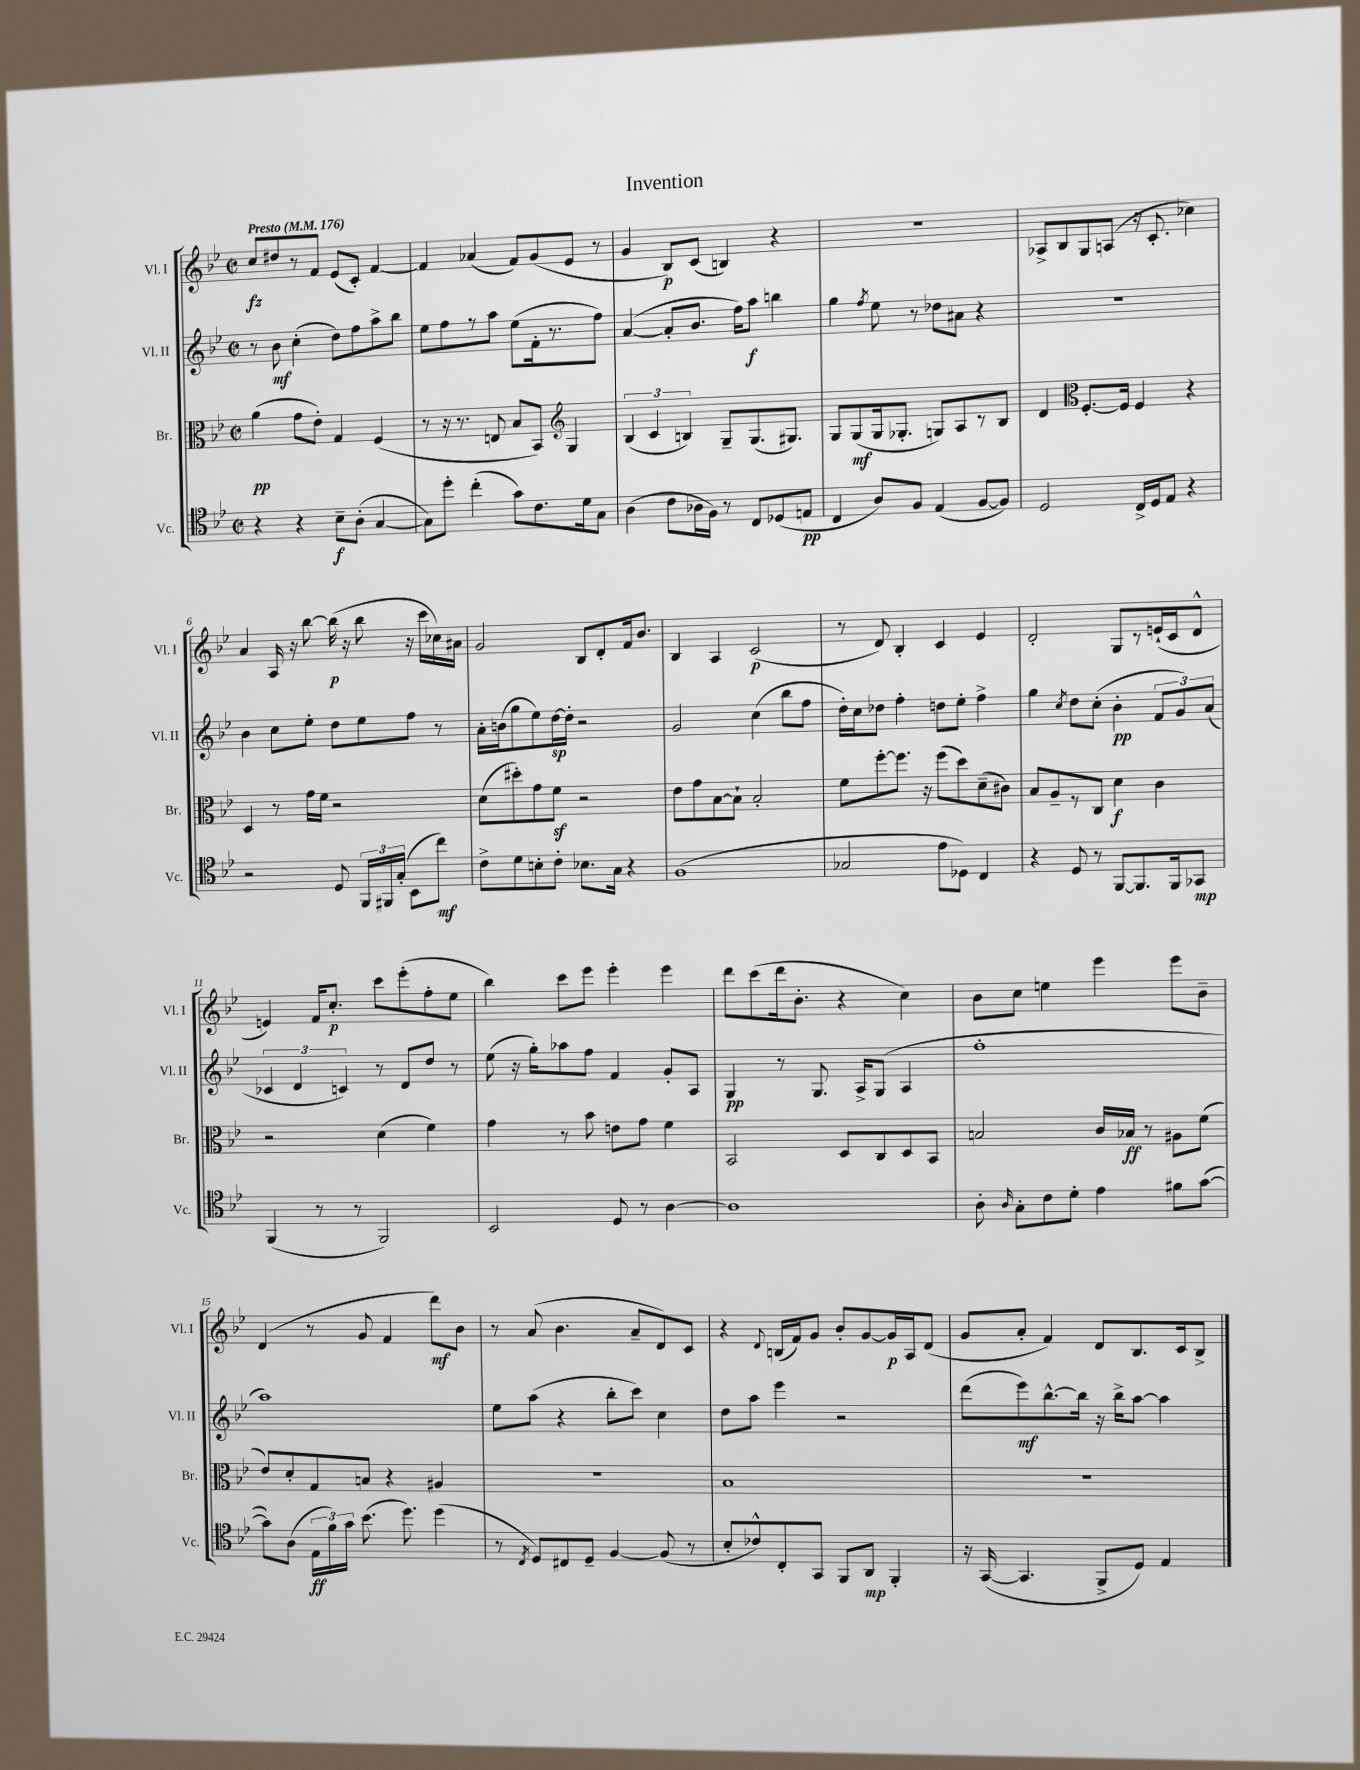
\header { title = "Invention" }
<<
\new StaffGroup <<
\new Staff = "s0" \with { instrumentName = "Vl. I" shortInstrumentName = "Vl. I" } {
    \clef treble \key bes \major \defaultTimeSignature \time 2/2 \tempo "Presto" 4 = 176
    \autoBeamOff c''8[\fz dis''8 r8 f'8] ees'8[( c'8]-.) f'4~ |
    f'4 aes'4( f'8[) g'8( ees'8] r8 |
    g'4 bes8[\p) c'8]( b4) r4 |
    r1 |
    aes8[-> bes8 g8 a8]( r16 c'8.-. ces''4) |
    a'4 a16 r16 bes''8~ bes''16\p( r16 bes''8 r16 c'''16[ ces''16) ais'16] |
    g'2 bes8[ d'8-. f'16 bes'8.] |
    bes4 a4 c'2\p( |
    r8 d'8) bes4-. c'4 ees'4 |
    d'2-. g8[ r8 e'16-!( c'16 d'8]-^ |
    e'4) f'16[ c''8.]-.\p c'''8[ ees'''8-.( f''8-. ees''8] |
    bes''4) c'''8[ ees'''8] ees'''4-. ees'''4 |
    d'''8[ c'''8( d'''16 bes'8.]-. r4 c''4) |
    bes'8[ c''8] e''4 ees'''4 ees'''8[ bes'8]-- |
    d'4( r8 g'8 f'4 d'''8[\mf) bes'8] |
    r8 a'8( bes'4. a'8[-- d'8) c'8] |
    r4 \appoggiatura { d'8 } b16[( f'16) g'8] bes'8[-. g'8~ g'16\p a16 d'8]( |
    g'8[ a'8]-. f'4) d'8[ bes8. c'16 bes8]-> \bar "|." |
}
\new Staff = "s1" \with { instrumentName = "Vl. II" shortInstrumentName = "Vl. II" } {
    \clef treble \key bes \major \defaultTimeSignature \time 2/2
    \autoBeamOff r8 bes'8\mf c''4-.( d''8[) f''8 a''8-> bes''8] |
    ees''8[ f''8 r8 a''8] ees''8[( f'16-. r8. f''8]) |
    a'4~( a'8[-. bes'8.] f''16[) a''8]\f b''4 |
    g''4 \acciaccatura { f''8 } ees''8 r8 des''8[ ais'8] r4 |
    R1 |
    bes'4 c''8[ ees''8]-. d''8[ ees''8 f''8] r8 |
    a'16[-. b'16( g''8 ees''8) d''16~\sp d''16]-. r2 |
    g'2 c''4( bes''8[ f''8] |
    d''16[-.) c''16 des''8] f''4-. d''8[ ees''8]-. f''4-> |
    g''4 \acciaccatura { c''8 } d''8[ c''8]-.( bes'4-.\pp \tuplet 3/2 { f'8[ g'8) a'8]( } |
    \tuplet 3/2 { ces'4 d'4 c'4) } r8 d'8[ d''8] r8 |
    ees''8( r16 g''16[-.) aes''8 f''8] f'4 g'8[-. a8] |
    g4\pp r8 g8. a16[-> g8]( a4 |
    f''1-. |
    a''1) |
    ees''8[ a''8]( r4 bes''8[-. c'''8]) c''4 |
    d''8[ a''8] ees'''4 r2 |
    d'''8[( ees'''8\mf) bes''8.~-^ bes''16] r16 bes''16[-> a''8]~ a''4 \bar "|." |
}
\new Staff = "s2" \with { instrumentName = "Br." shortInstrumentName = "Br." } {
    \clef alto \key bes \major \defaultTimeSignature \time 2/2
    \autoBeamOff a'4\pp( g'8[ ees'8]-.) g4 f4( |
    r8 r16 r8. e8 bes8[ bes,8]) \clef treble g4 |
    \tuplet 3/2 { bes4( c'4 b4) } g8[-- g8.( gis8.]) |
    g8[ g8\mf( g16 ges8.]-. g8[) a8 r8 bes8] |
    d'4 \clef alto f8.[~-. f16] f4 r4 |
    d4 r8 g'16[ f'16] r2 |
    d'8[( dis''8-.) g'8 f'8]\sf r2 |
    ees'8[ g'8 bes8~ bes8]-! bes2-. |
    f'8[ f''8~-. f''8.] r16 f''8[( d''8) d'8--( cis'8]) |
    bes8[ a8-- r8 c8] d'4\f c'4 |
    r2 d'4( f'4) |
    g'4 r8 bes'8 e'8[ g'8] f'4 |
    bes,2 d8[ c8 d8 bes,8] |
    b2 c'16[ bes16]\ff r8 ais8[ f'8]( |
    ees'8[) d'8-. g8 b8] r4 ais4 |
    R1 |
    bes1 |
    r1 \bar "|." |
}
\new Staff = "s3" \with { instrumentName = "Vc." shortInstrumentName = "Vc." } {
    \clef tenor \key bes \major \defaultTimeSignature \time 2/2
    \autoBeamOff r4 r4 bes8[--\f a8]-.( g4~ |
    g8[) d''8]-. c''4-.( g'8[) c'8. d'16 g8] |
    a4( c'8[ aes16 f16]) r8 c8[ des8( e8]\pp |
    c4 a8[) f8] ees4( f8[~ f8]) |
    d2 c16[-> d16 ees8] r4 |
    r2 d8 \tuplet 3/2 { f,16[ fis,16 g16]-.( } bes,8[ c''8]\mf) |
    c'8[-> d'8 b8-. c'8]-. bes8.[ g16] r4 |
    f1( |
    ges2 ees'8[ des8]) c4 |
    r4 d8 r8 f,8[~ f,8. f,16 ges,8]\mp |
    f,4( r8 r8 f,2) |
    bes,2 d8 r8 a4~ |
    a1 |
    a8-. \grace { a16 } g8[-. c'8 d'8]-. ees'4 fis'8[ g'8]~( |
    g'8[) a8]( \tuplet 3/2 { ees16[\ff f'16) g'16] } bes'8.( d''8.) d''4( |
    r8 \acciaccatura { c8 } d8[) cis8 d8]-- f4~ f8( r8 |
    bes8[-. ces'8-^) c8-. g,8] f,8[ a,8]\mp f,4-. |
    r16 g,16~( g,4. f,8[-> d8]) ees4 \bar "|." |
}
>>
>>
